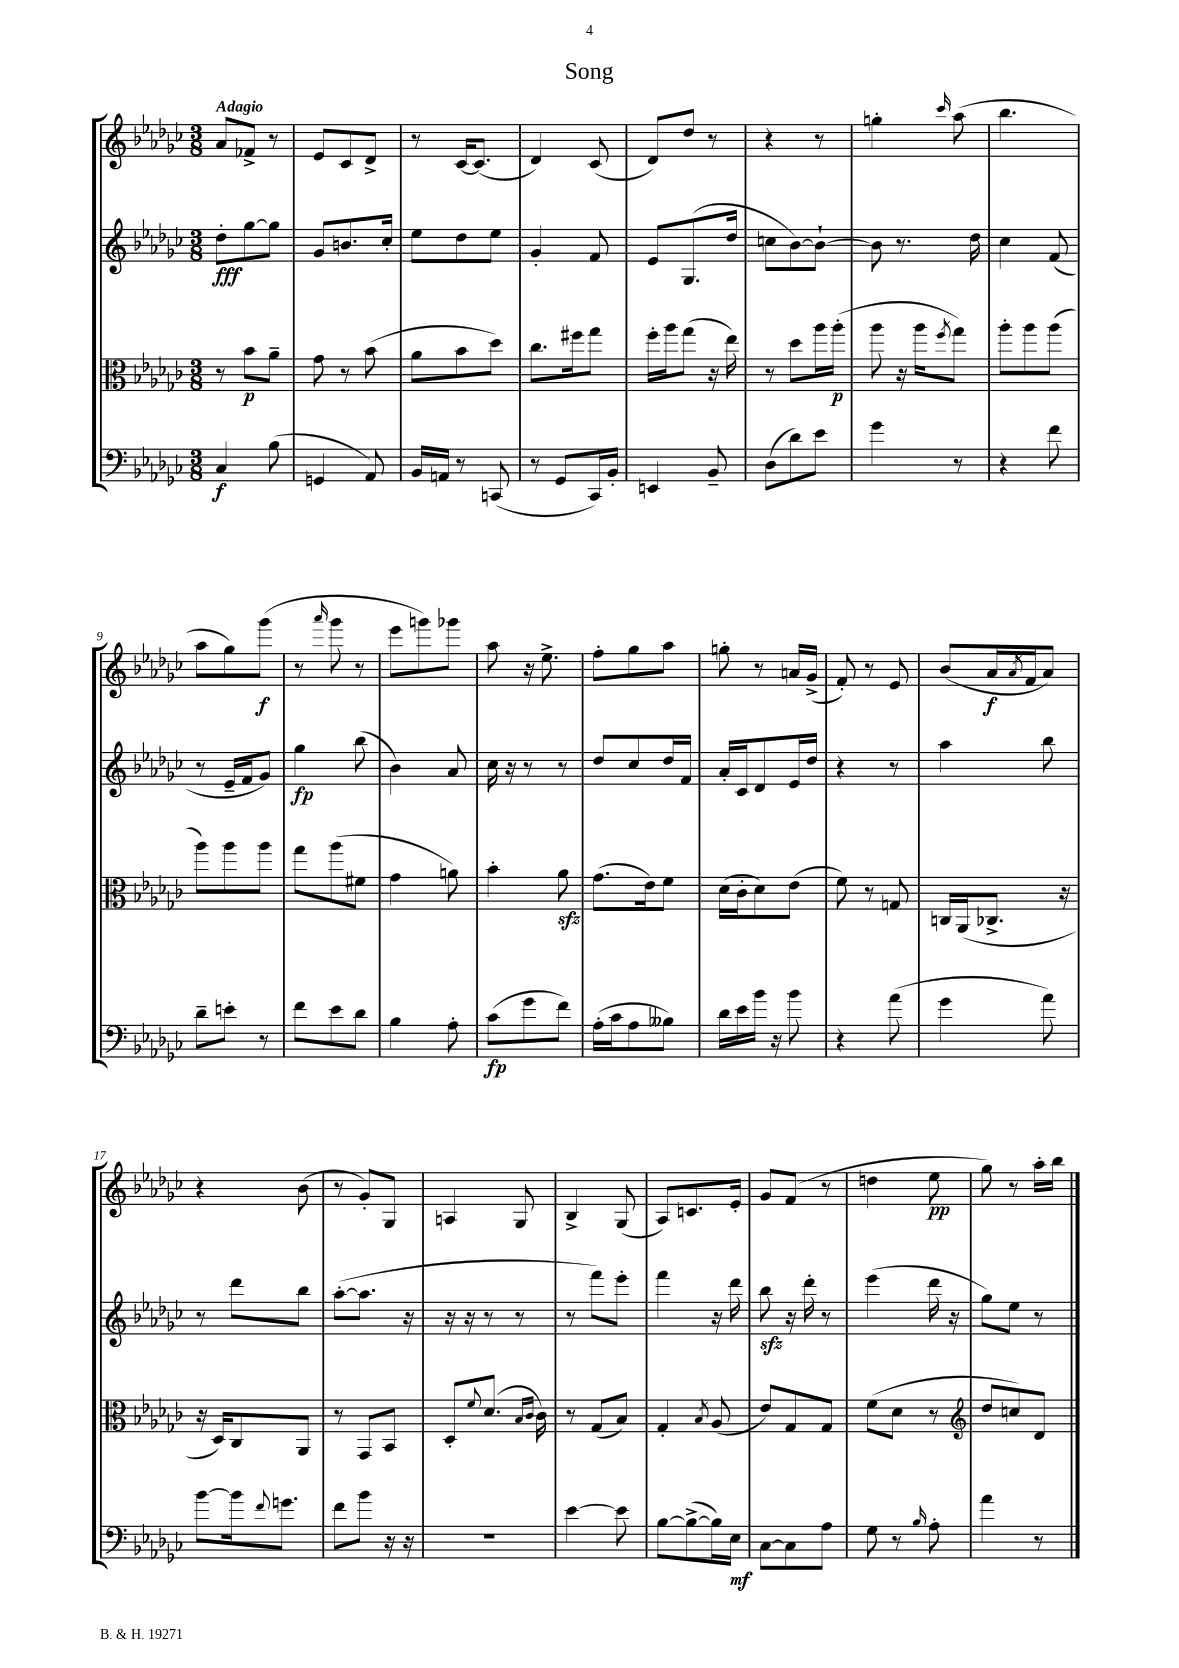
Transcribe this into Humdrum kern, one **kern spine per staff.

**kern	**dynam	**kern	**dynam	**kern	**dynam	**kern	**dynam
*part4	*part4	*part3	*part3	*part2	*part2	*part1	*part1
*staff4	*staff4	*staff3	*staff3	*staff2	*staff2	*staff1	*staff1
*clefF4	*	*clefC3	*	*clefG2	*	*clefG2	*
*k[b-e-a-d-g-c-]	*	*k[b-e-a-d-g-c-]	*	*k[b-e-a-d-g-c-]	*	*k[b-e-a-d-g-c-]	*
*M3/8	*	*M3/8	*	*M3/8	*	*M3/8	*
=1	=1	=1	=1	=1	=1	=1	=1
!	!	!	!	!	!	!LO:TX:a:B:t=Adagio	!
4C-/	f	8r	.	8dd-'\L	fff	8a-/L	.
.	.	8b-\L	p	[8gg-\	.	8f-X^/J	.
(8B-\	.	8a-~\J	.	8gg-\J]	.	8r	.
=2	=2	=2	=2	=2	=2	=2	=2
4GGn/	.	8g-\	.	8g-/L	.	8e-/L	.
.	.	8r	.	8.bn/	.	8c-/	.
8AA-/)	.	(8b-\	.	.	.	8d-^/J	.
.	.	.	.	16cc-'/Jk	.	.	.
=3	=3	=3	=3	=3	=3	=3	=3
16BB-/LL	.	8a-\L	.	8ee-\L	.	8r	.
16AAn/JJ	.	.	.	.	.	.	.
8r	.	8b-\	.	8dd-\	.	[16c-/KL	.
.	.	.	.	.	.	(8.c-/J]	.
(8CCn/	.	8dd-\J)	.	8ee-\J	.	.	.
=4	=4	=4	=4	=4	=4	=4	=4
8r	.	8.cc-\L	.	4g-'/	.	4d-/)	.
8GG-/L	.	.	.	.	.	.	.
.	.	16ff#X\k	.	.	.	.	.
16CC-/L)	.	8gg-\J	.	8f/	.	(8c-/	.
16BB-'/JJ	.	.	.	.	.	.	.
=5	=5	=5	=5	=5	=5	=5	=5
4EEn/	.	16ff'\LL	.	8e-/L	.	8d-/L)	.
.	.	16aa-\J	.	.	.	.	.
.	.	(8gg-\J	.	(8.G-/	.	8dd-/J	.
8BB-~/	.	16r	.	.	.	8r	.
.	.	16ee-\)	.	16dd-/Jk	.	.	.
=6	=6	=6	=6	=6	=6	=6	=6
(8D-\L	.	8r	.	8ccn\L	.	4r	.
8d-\)	.	8dd-\L	.	[8b-\)	.	.	.
8e-\J	.	16aa-\L	.	8b-`\J_	.	8r	.
.	.	(16aa-'\JJ	p	.	.	.	.
=7	=7	=7	=7	=7	=7	=7	=7
4g-\	.	8aa-\	.	8b-\]	.	4ggn'\	.
.	.	16r	.	8.r	.	.	.
.	.	16aa-\KL	.	.	.	.	.
.	.	8qff/	.	.	.	16qqccc-/	.
8r	.	8gg-\J)	.	.	.	(8aa-\	.
.	.	.	.	16dd-\	.	.	.
=8	=8	=8	=8	=8	=8	=8	=8
4r	.	8aa-'\L	.	4cc-\	.	4.bb-\	.
.	.	8aa-\	.	.	.	.	.
8f\	.	(8aa-\J	.	(8f/	.	.	.
!!LO:LB:g=z
=9	=9	=9	=9	=9	=9	=9	=9
8d-~\L	.	8aa-\L)	.	8r	.	8aa-\L	.
8en'\J	.	8aa-\	.	16e-~/LL	.	8gg-\)	.
.	.	.	.	16f/J	.	.	.
8r	.	8aa-\J	.	8g-/J)	.	(8ggg-\J	f
=10	=10	=10	=10	=10	=10	=10	=10
8f\L	.	8gg-\L	.	4gg-\	fp	8r	.
.	.	.	.	.	.	16qqaaa-/	.
8e-\	.	(8aa-\	.	.	.	8ggg-\	.
8d-\J	.	8f#X\J	.	(8bb-\	.	8r	.
=11	=11	=11	=11	=11	=11	=11	=11
4B-\	.	4g-\	.	4b-\)	.	8eee-\L	.
.	.	.	.	.	.	8gggn\)	.
8A-'\	.	8an\)	.	8a-/	.	8ggg-X\J	.
=12	=12	=12	=12	=12	=12	=12	=12
(8c-\L	fp	4b-'\	.	16cc-\	.	8aa-\	.
.	.	.	.	16r	.	.	.
8g-\	.	.	.	8r	.	16r	.
.	.	.	.	.	.	8.ee-^\	.
8f\J)	.	8a-zz\	.	8r	.	.	.
=13	=13	=13	=13	=13	=13	=13	=13
(16A-'\LL	.	(8.g-\L	.	8dd-/L	.	8ff'\L	.
16c-\J	.	.	.	.	.	.	.
8A-\	.	.	.	8cc-/	.	8gg-\	.
.	.	16e-\k)	.	.	.	.	.
8B--X\J)	.	8f\J	.	16dd-/L	.	8aa-\J	.
.	.	.	.	16f/JJ	.	.	.
=14	=14	=14	=14	=14	=14	=14	=14
16d-\LL	.	(16d-\LL	.	16a-'/LL	.	8ggn'\	.
16e-\	.	16c-'\J	.	16c-/J	.	.	.
16b-\JJ	.	8d-\)	.	8d-/	.	8r	.
16r	.	.	.	.	.	.	.
8b-\	.	(8e-\J	.	16e-/L	.	16an/LL	.
.	.	.	.	16dd-/JJ	.	(16g-^/JJ	.
=15	=15	=15	=15	=15	=15	=15	=15
4r	.	8f\)	.	4r	.	8f'/)	.
.	.	8r	.	.	.	8r	.
(8a-\	.	8Gn/	.	8r	.	8e-/	.
=16	=16	=16	=16	=16	=16	=16	=16
4g-\	.	16Cn/LL	.	4aa-\	.	(8b-/L	.
.	.	(16AA-/J	.	.	.	.	.
.	.	8.C-X^/J	.	.	.	16a-/L	f
.	.	.	.	.	.	8qa-/	.
.	.	.	.	.	.	16f/J	.
8a-\)	.	.	.	8bb-\	.	8a-/J)	.
.	.	16r	.	.	.	.	.
!!LO:LB:g=z
=17	=17	=17	=17	=17	=17	=17	=17
[8b-\L	.	16r	.	8r	.	4r	.
.	.	16D-/KL)	.	.	.	.	.
16b-\k]	.	8C-/	.	8ddd-\L	.	.	.
8qqf/	.	.	.	.	.	.	.
8.gn\J	.	.	.	.	.	.	.
.	.	8AA-/J	.	8bb-\J	.	(8b-\	.
=18	=18	=18	=18	=18	=18	=18	=18
8f\L	.	8r	.	([8aa-'\L	.	8r	.
8b-\J	.	8GG-/L	.	8.aa-\J]	.	8g-'/L)	.
16r	.	8BB-/J	.	.	.	8G-/J	.
16r	.	.	.	16r	.	.	.
=19	=19	=19	=19	=19	=19	=19	=19
4.r	.	8D-'/L	.	16r	.	4An/	.
.	.	.	.	16r	.	.	.
.	.	8qqf/	.	.	.	.	.
.	.	(8.d-/J	.	8r	.	.	.
.	.	.	.	8r	.	8G-/	.
.	.	16qqB-/LL	.	.	.	.	.
.	.	16qqc-/JJ	.	.	.	.	.
.	.	16c-\)	.	.	.	.	.
=20	=20	=20	=20	=20	=20	=20	=20
[4e-\	.	8r	.	8r	.	4B-^/	.
.	.	(8G-/L	.	8fff\L)	.	.	.
8e-\]	.	8B-/J)	.	8eee-'\J	.	(8G-/	.
=21	=21	=21	=21	=21	=21	=21	=21
[8B-\L	.	4G-'/	.	4fff\	.	8A-/L)	.
(8B-^\_	.	.	.	.	.	8.cn/	.
.	.	8qB-/	.	.	.	.	.
16B-\L])	.	(8A-/	.	16r	.	.	.
16E-\JJ	mf	.	.	16ddd-\	.	16e-'/Jk	.
=22	=22	=22	=22	=22	=22	=22	=22
[8C-\L	.	8e-/L)	.	8bb-zz\	.	8g-/L	.
8C-\]	.	8G-/	.	16r	.	(8f/J	.
.	.	.	.	16ddd-'\	.	.	.
8A-\J	.	8G-/J	.	8r	.	8r	.
=23	=23	=23	=23	=23	=23	=23	=23
8G-\	.	(8f\L	.	(4eee-\	.	4ddn\	.
8r	.	8d-\J	.	.	.	.	.
16qqB-/	.	.	.	.	.	.	.
8A-'\	.	8r	.	16ddd-\	.	8ee-\	pp
.	.	.	.	16r	.	.	.
=24	=24	=24	=24	=24	=24	=24	=24
*	*	*clefG2	*	*	*	*	*
4a-\	.	8dd-/L	.	8gg-\L)	.	8gg-\)	.
.	.	8ccn/)	.	8ee-\J	.	8r	.
8r	.	8d-/J	.	8r	.	16aa-'\LL	.
.	.	.	.	.	.	16bb-\JJ	.
==	==	==	==	==	==	==	==
*-	*-	*-	*-	*-	*-	*-	*-
